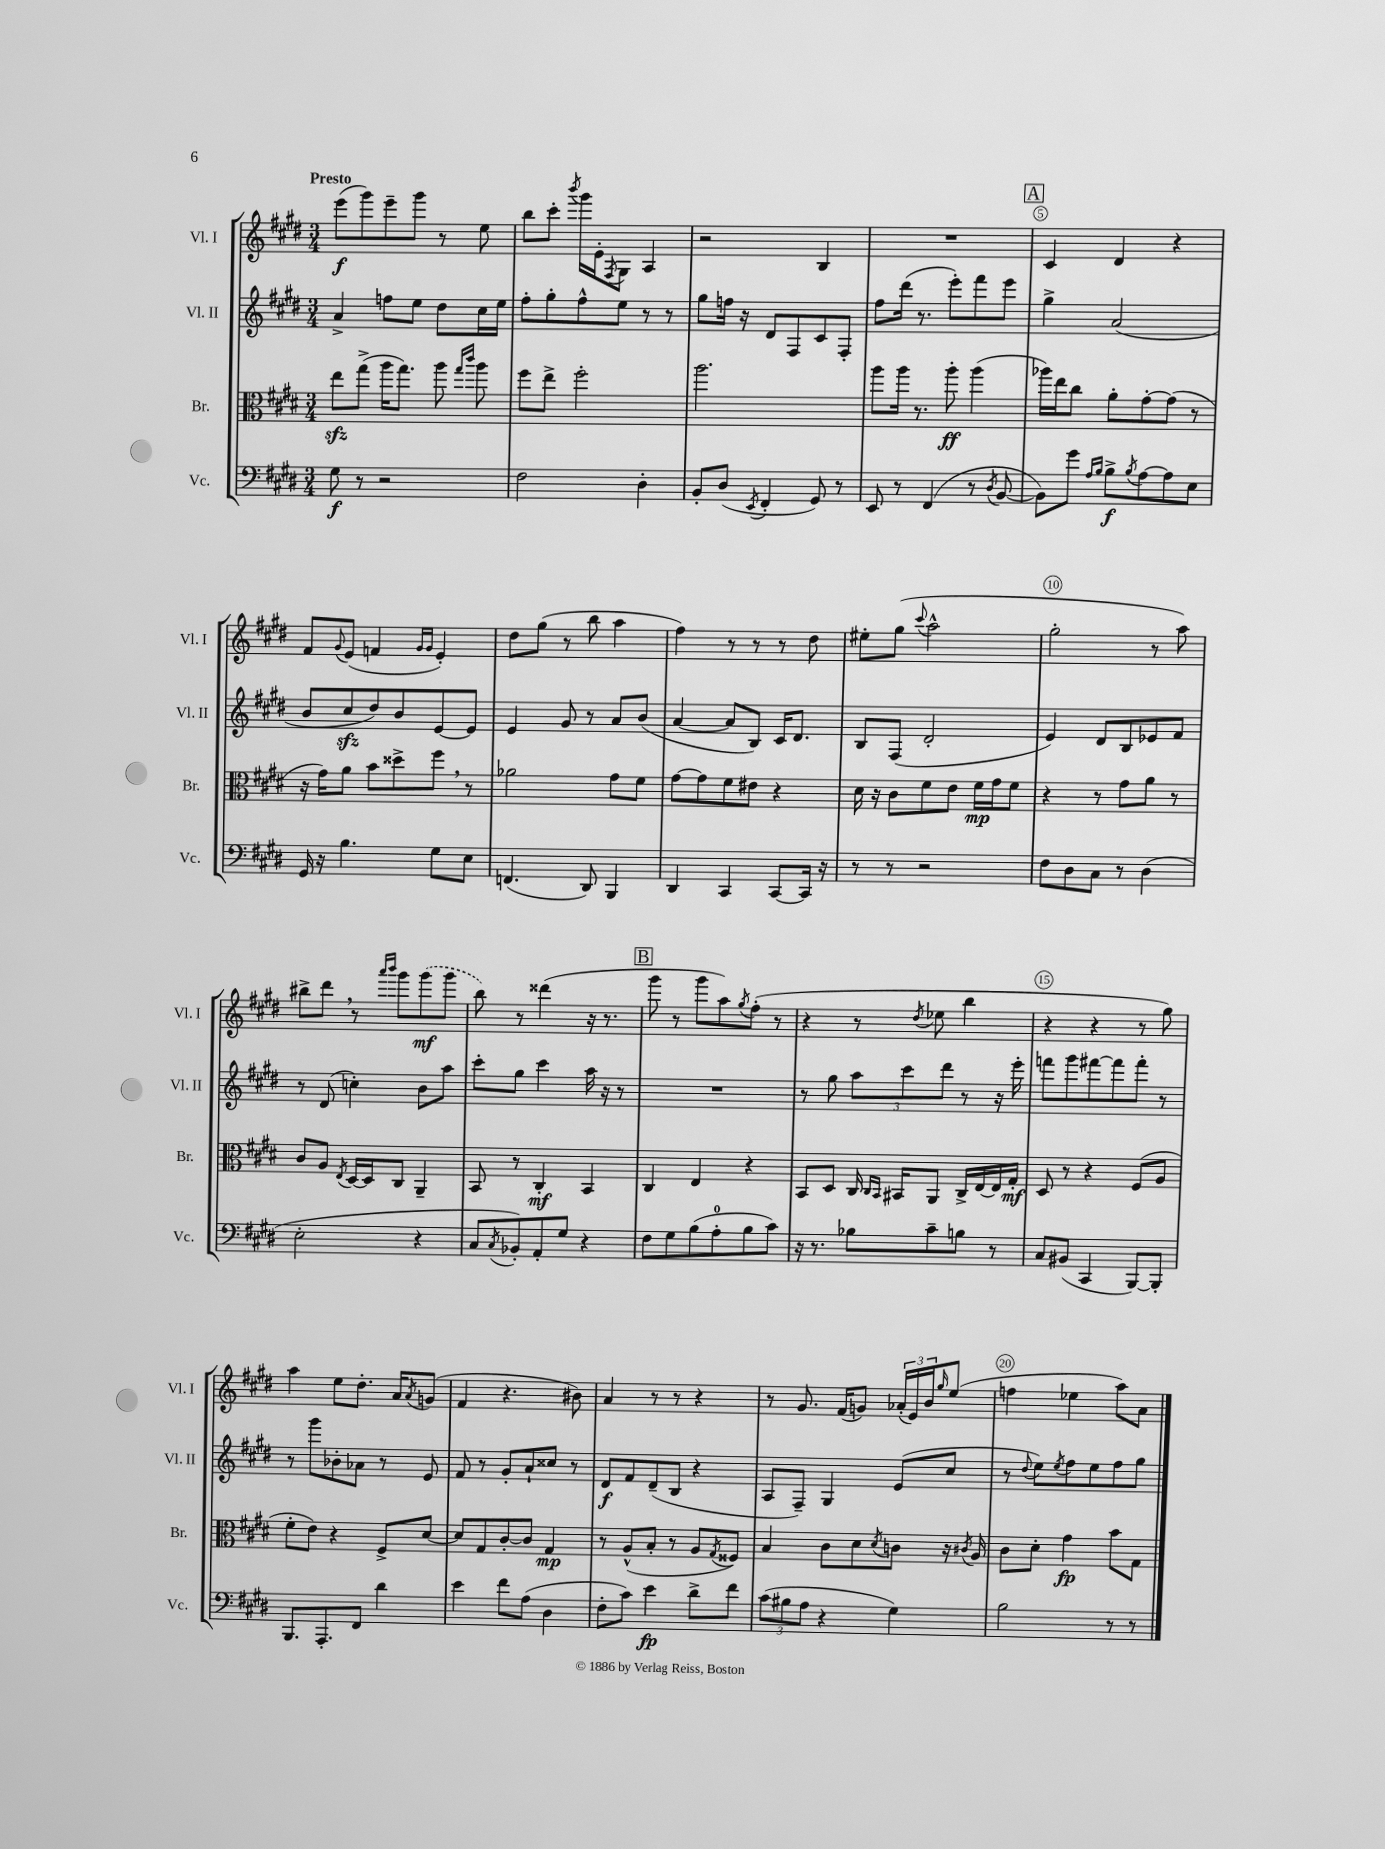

**kern	**dynam	**kern	**dynam	**kern	**dynam	**kern	**dynam
*part4	*part4	*part3	*part3	*part2	*part2	*part1	*part1
*staff4	*staff4	*staff3	*staff3	*staff2	*staff2	*staff1	*staff1
*I"Vc.	*	*I"Br.	*	*I"Vl. II	*	*I"Vl. I	*
*I'Vc.	*	*I'Br.	*	*I'Vl. II	*	*I'Vl. I	*
*clefF4	*	*clefC3	*	*clefG2	*	*clefG2	*
*k[f#c#g#d#]	*	*k[f#c#g#d#]	*	*k[f#c#g#d#]	*	*k[f#c#g#d#]	*
*M3/4	*	*M3/4	*	*M3/4	*	*M3/4	*
=1	=1	=1	=1	=1	=1	=1	=1
!	!	!	!	!	!	!LO:TX:a:B:t=Presto	!
8G#\	f	8eezz\L	.	4a^/	.	(8eee\L	f
8r	.	(8gg#^\J	.	.	.	8ggg#\)	.
2r	.	16aa\KL	.	8ffn\L	.	8eee~\	.
.	.	8.gg#\J)	.	.	.	.	.
.	.	.	.	8ee\J	.	8ggg#\J	.
.	.	8aa\	.	8dd#\L	.	8r	.
.	.	16qqgg#/LL	.	.	.	.	.
.	.	16qqccc#/JJ	.	.	.	.	.
.	.	8aa\	.	16cc#\L	.	8ee\	.
.	.	.	.	16ee\JJ	.	.	.
=2	=2	=2	=2	=2	=2	=2	=2
2F#\	.	8ff#\L	.	8ff#'\L	.	8bb\L	.
.	.	8ee^\J	.	8gg#'\	.	8ccc#'\J	.
.	.	.	.	.	.	8qbbb/	.
.	.	2ff#'\	.	8ff#^^\	.	16ggg#\LL	.
.	.	.	.	.	.	16e'\J	.
.	.	.	.	.	.	8qF#/	.
.	.	.	.	8ee\J	.	8G#\J	.
4D#'\	.	.	.	8r	.	4A/	.
.	.	.	.	8r	.	.	.
=3	=3	=3	=3	=3	=3	=3	=3
8BB'/L	.	2.aa\	.	8gg#\L	.	2r	.
(8D#/J	.	.	.	16ffn\Jk	.	.	.
.	.	.	.	16r	.	.	.
8qEE/	.	.	.	.	.	.	.
4FF#'/	.	.	.	8d#/L	.	.	.
.	.	.	.	8F#/	.	.	.
8GG#/)	.	.	.	8c#/	.	4B/	.
8r	.	.	.	8F#'/J	.	.	.
=4	=4	=4	=4	=4	=4	=4	=4
8EE/	.	8aa\L	.	8ff#\L	.	2.r	.
8r	.	16aa\Jk	.	(16ddd#\Jk	.	.	.
.	.	8.r	.	8.r	.	.	.
(4FF#/	.	.	.	.	.	.	.
.	.	8aa'\	ff	8eee'\L)	.	.	.
8r	.	(4aa\	.	8fff#\	.	.	.
8qD#/	.	.	.	.	.	.	.
[8BB/	.	.	.	8eee\J	.	.	.
!!LO:REH:place=s1:t=A
=5	=5	=5	=5	=5	=5	=5	=5
8BB\L])	.	16aa-X\LL)	.	4gg#^\	.	4c#/	.
.	.	16ee\J	.	.	.	.	.
8g#\J	.	8cc#\J	.	.	.	.	.
16qqA/LL	.	.	.	.	.	.	.
16qqB/JJ	.	.	.	.	.	.	.
8B^\L	f	8a'\L	.	(2a/	.	4d#/	.
8qB/	.	.	.	.	.	.	.
[8A\	.	[8g#'\	.	.	.	.	.
8A\]	.	(8g#\J]	.	.	.	4r	.
8E\J	.	8r	.	.	.	.	.
!!LO:LB:g=z
=6	=6	=6	=6	=6	=6	=6	=6
16GG#/	.	16r	.	8b/L	.	8f#/L	.
16r	.	16g#\KL)	.	.	.	.	.
.	.	.	.	.	.	8qqg#/	.
4.B\	.	8a\J	.	8cc#zz/	.	(8e/J	.
.	.	8b\L	.	8dd#/)	.	4fn/	.
.	.	8dd##X^\	.	8b/	.	.	.
.	.	.	.	.	.	16qqg#/LL	.
.	.	.	.	.	.	16qqg#/JJ	.
8G#\L	.	8ff#,\J	.	[8e/	.	4e'/)	.
8E\J	.	8r	.	8e/J]	.	.	.
=7	=7	=7	=7	=7	=7	=7	=7
(4.FFn/	.	2a-X\	.	4e/	.	8dd#\L	.
.	.	.	.	.	.	(8gg#\J	.
.	.	.	.	8g#/	.	8r	.
8DD#/)	.	.	.	8r	.	8bb\	.
4BBB/	.	8g#\L	.	8a/L	.	4aa\	.
.	.	8f#\J	.	(8b/J	.	.	.
=8	=8	=8	=8	=8	=8	=8	=8
4DD#/	.	[8g#\L	.	[4a/	.	4ff#\)	.
.	.	8g#\]	.	.	.	.	.
4CC#/	.	8f#\	.	8a/L]	.	8r	.
.	.	8e#X\J	.	8B/J)	.	8r	.
[8CC#/L	.	4r	.	16c#/KL	.	8r	.
.	.	.	.	8.d#/J	.	.	.
16CC#/Jk]	.	.	.	.	.	8dd#\	.
16r	.	.	.	.	.	.	.
=9	=9	=9	=9	=9	=9	=9	=9
8r	.	16d#\	.	8B/L	.	8ee#X'\L	.
.	.	16r	.	.	.	.	.
8r	.	8c#\L	.	(8F#/J	.	(8gg#\J	.
.	.	.	.	.	.	8qqccc#/	.
2r	.	8f#\	.	2d#'/	.	2aa^^\	.
.	.	8e\J	.	.	.	.	.
.	.	16f#\LL	mp	.	.	.	.
.	.	16g#\J	.	.	.	.	.
.	.	8f#\J	.	.	.	.	.
=10	=10	=10	=10	=10	=10	=10	=10
8F#\L	.	4r	.	4e/)	.	2gg#'\	.
8D#\	.	.	.	.	.	.	.
8C#\J	.	8r	.	8d#/L	.	.	.
8r	.	8g#\L	.	8B/	.	.	.
(4D#\	.	8a\J	.	8e-X/	.	8r	.
.	.	8r	.	8f#/J	.	8aa\)	.
!!LO:LB:g=z
=11	=11	=11	=11	=11	=11	=11	=11
2E'\	.	8c#/L	.	8r	.	8bb#X^\L	.
.	.	8A/J	.	(8d#/	.	8ddd#,\J	.
.	.	8qE/	.	.	.	.	.
.	.	[16D#/LL	.	4ccn'\)	.	8r	.
.	.	16D#/J]	.	.	.	.	.
.	.	.	.	.	.	16qqaaa/LL	.
.	.	.	.	.	.	16qqbbb/JJ	.
.	.	8C#/J	.	.	.	8ggg#\L	.
4r	.	4AA~/	.	8b\L	.	(8ggg#\	mf
.	.	.	.	8aa\J	.	8ggg#\J	.
=12	=12	=12	=12	=12	=12	=12	=12
8C#/L	.	8BB/	.	8ccc#'\L	.	8bb\)	.
8qC#/	.	.	.	.	.	.	.
8BB-X'/)	.	8r	.	8gg#\J	.	8r	.
8AA'/	.	4C#'/	mf	4ccc#\	.	(4ddd##X\	.
8G#/J	.	.	.	.	.	.	.
4r	.	4BB/	.	16aa\	.	16r	.
.	.	.	.	16r	.	8.r	.
.	.	.	.	8r	.	.	.
!!LO:REH:place=s1:t=B
=13	=13	=13	=13	=13	=13	=13	=13
8F#\L	.	4C#/	.	2.r	.	8ggg#\	.
8G#\	.	.	.	.	.	8r	.
(8B\	.	4E/	.	.	.	8ggg#\L	.
8A'\	.	.	.	.	.	8aa\)	.
.	.	.	.	.	.	8qgg#/	.
8B\	.	4r	.	.	.	(8ff#'\J	.
8c#\J)	.	.	.	.	.	8r	.
=14	=14	=14	=14	=14	=14	=14	=14
16r	.	8BB/L	.	8r	.	4r	.
8.r	.	.	.	.	.	.	.
.	.	8D#/J	.	8gg#\	.	.	.
8B-X\L	.	16C#/	.	12aa\L	.	8r	.
.	.	16qqC#/LL	.	.	.	.	.
.	.	16qqBB/JJ	.	.	.	.	.
.	.	16BB#X/KL	.	.	.	.	.
.	.	.	.	12ccc#\	.	.	.
.	.	.	.	.	.	8qdd#/	.
8c#~\	.	8AA/J	.	.	.	8ee-X\	.
.	.	.	.	12ddd#\J	.	.	.
8Bn\J	.	16C#^/LL	.	8r	.	4bb\	.
.	.	[16E/	.	.	.	.	.
8r	.	16E/]	.	16r	.	.	.
.	.	16G#'/JJ	mf	16eee'\	.	.	.
=15	=15	=15	=15	=15	=15	=15	=15
8C#/L	.	8D#/	.	8fffn\L	.	4r	.
(8BB#X/J	.	8r	.	8ggg#\	.	.	.
4CC#/	.	4r	.	[8fff#X\	.	4r	.
.	.	.	.	8fff#\]	.	.	.
[8BBB/L)	.	(8F#/L	.	8fff#'\J	.	8r	.
8BBB'/J]	.	8A/J	.	8r	.	8gg#\)	.
!!LO:LB:g=z
=16	=16	=16	=16	=16	=16	=16	=16
8.BBB/L	.	8f#'\L	.	8r	.	4aa\	.
.	.	8e\J)	.	8ggg#\L	.	.	.
8.AAA'/	.	.	.	.	.	.	.
.	.	4r	.	8b-X'\	.	8ee\L	.
8FF#/J	.	.	.	8a-X\J	.	8.dd#'\J	.
4d#\	.	8F#^/L	.	8r	.	.	.
.	.	.	.	.	.	16a/KL	.
.	.	.	.	.	.	8qa/	.
.	.	[8d#/J	.	8e/	.	(8gn/J	.
=17	=17	=17	=17	=17	=17	=17	=17
4e\	.	8d#/L]	.	8f#/	.	4f#/	.
.	.	8G#/	.	8r	.	.	.
8f#\L	.	[8c#'/	.	8g#'/L	.	4.r	.
(8A\J	.	8c#/J]	.	8a`/	.	.	.
4D#\	.	4G#/	mp	8cc##X/J	.	.	.
.	.	.	.	8r	.	8b#X\)	.
=18	=18	=18	=18	=18	=18	=18	=18
8F#'\L	.	8r	.	8d#/L	f	4a/	.
8c#\J)	.	(8A^^/L	.	8f#/	.	.	.
4e\	fp	8B'/J	.	(8d#~/	.	8r	.
.	.	8r	.	8B/J	.	8r	.
8d#^\L	.	8A/L	.	4r	.	4r	.
.	.	8qG#/	.	.	.	.	.
8f#\J	.	8F##X/J)	.	.	.	.	.
=19	=19	=19	=19	=19	=19	=19	=19
(12c#\L	.	4B/	.	8A/L	.	8r	.
12B#X\	.	.	.	.	.	.	.
.	.	.	.	8F#~/J)	.	8.g#/	.
12A\J	.	.	.	.	.	.	.
4r	.	8c#\L	.	4G#/	.	.	.
.	.	.	.	.	.	(16f#/KL	.
.	.	8d#\	.	.	.	8gn/J)	.
.	.	8qd#/	.	.	.	.	.
4G#\)	.	8cn\J	.	(8e/L	.	(24a-X'/LL	.
.	.	.	.	.	.	24e/)	.
.	.	.	.	.	.	24b/J	.
.	.	.	.	.	.	16qqgg#/	.
.	.	16r	.	8cc#/J	.	(8ee/J	.
.	.	8qc#X/	.	.	.	.	.
.	.	16A/	.	.	.	.	.
=20	=20	=20	=20	=20	=20	=20	=20
2B\	.	8c#\L	.	8r	.	4ffn\	.
.	.	.	.	8qqdd#/	.	.	.
.	.	8d#'\J	.	8ee\L)	.	.	.
.	.	.	.	8qee/	.	.	.
.	.	4g#\	fp	8ff#\	.	4ee-X\	.
.	.	.	.	8ee\	.	.	.
8r	.	8b\L	.	8ff#\	.	8aa\L)	.
8r	.	8G#\J	.	8gg#\J	.	8a\J	.
==	==	==	==	==	==	==	==
*-	*-	*-	*-	*-	*-	*-	*-
